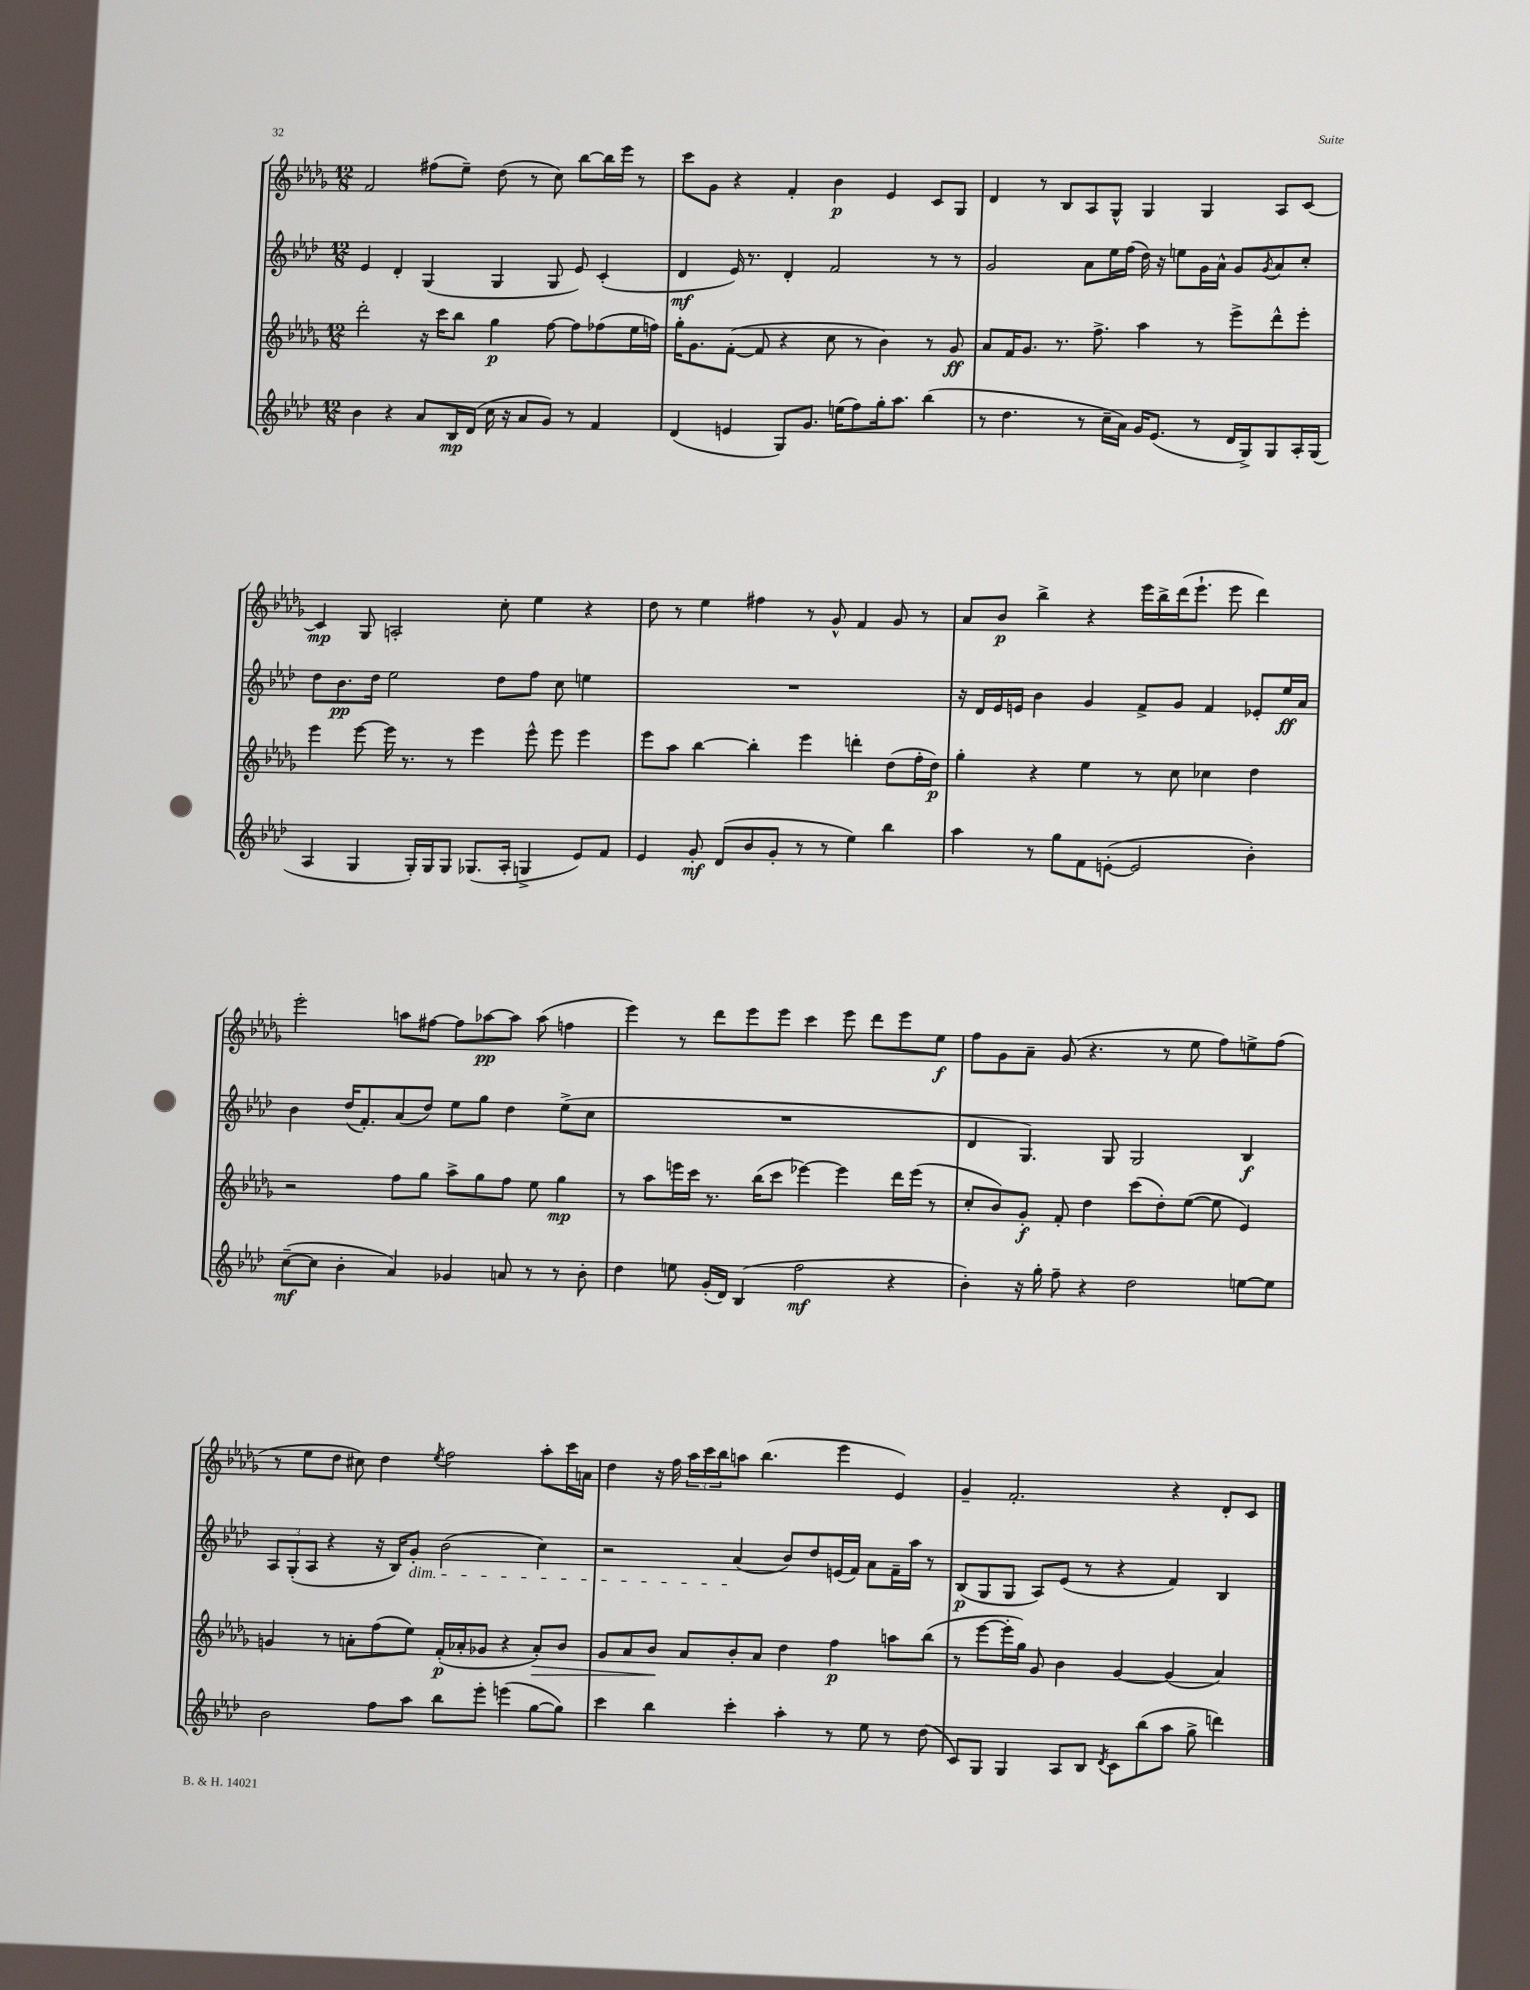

**kern	**dynam	**kern	**dynam	**kern	**dynam	**kern	**dynam
*part4	*part4	*part3	*part3	*part2	*part2	*part1	*part1
*staff4	*staff4	*staff3	*staff3	*staff2	*staff2	*staff1	*staff1
*clefG2	*	*clefG2	*	*clefG2	*	*clefG2	*
*k[b-e-a-d-]	*	*k[b-e-a-d-g-]	*	*k[b-e-a-d-]	*	*k[b-e-a-d-g-]	*
*M12/8	*	*M12/8	*	*M12/8	*	*M12/8	*
=4	=4	=4	=4	=4	=4	=4	=4
4b-\	.	2ddd-'\	.	4e-/	.	2f/	.
4r	.	.	.	4d-'/	.	.	.
8a-/L	.	16r	.	(4G/	.	(8ff#X\L	.
.	.	16ccc\KL	.	.	.	.	.
16B-/L	mp	8bb-\J	.	.	.	8ee-~\J)	.
(16d-/JJ	.	.	.	.	.	.	.
16cc\	.	4gg-\	p	4G/	.	(8dd-\	.
16r	.	.	.	.	.	.	.
8a-/L	.	.	.	.	.	8r	.
8g/J)	.	[8ff\	.	8G/	.	8cc\)	.
8r	.	8ff\L]	.	8e-/)	.	[8bb-\L	.
4f/	.	(8ff-X\	.	(4c'/	.	16bb-\L]	.
.	.	.	.	.	.	16eee-\JJ	.
.	.	16ee-\L	.	.	.	8r	.
.	.	16ffn\JJ)	.	.	.	.	.
=5	=5	=5	=5	=5	=5	=5	=5
(4d-/	.	16gg-'\KL	.	4d-/	mf	8ccc\L	.
.	.	8.g-\	.	.	.	.	.
.	.	.	.	.	.	8g-\J	.
4en/	.	([8f'\J	.	16e-/)	.	4r	.
.	.	.	.	8.r	.	.	.
.	.	8f/]	.	.	.	.	.
8G/L)	.	4r	.	4d-'/	.	4f'/	.
8.g/J	.	.	.	.	.	.	.
.	.	8cc\	.	2f/	.	4b-\	p
(16een\KL	.	.	.	.	.	.	.
8ff\)	.	8r	.	.	.	.	.
16gg'\k	.	4b-\)	.	.	.	4e-/	.
8.aa-\J	.	.	.	.	.	.	.
(4bb-\	.	8r	.	8r	.	8c/L	.
.	.	8g-/	ff	8r	.	8G-/J	.
=6	=6	=6	=6	=6	=6	=6	=6
8r	.	8a-/L	.	2g/	.	4d-/	.
4.dd-\	.	16f/K	.	.	.	.	.
.	.	8.g-/J	.	.	.	.	.
.	.	.	.	.	.	8r	.
.	.	8.r	.	.	.	8B-/L	.
8r	.	.	.	8a-\L	.	8A-/	.
.	.	8.ff^\	.	.	.	.	.
16cc~\LL	.	.	.	16ee-\L	.	8G-^^/J	.
16a-\JJ)	.	.	.	(16ff\JJ	.	.	.
16g/KL	.	4aa-\	.	16dd-\)	.	4G-/	.
(8.e-/J	.	.	.	16r	.	.	.
.	.	.	.	8een\L	.	.	.
8r	.	8r	.	16g\L	.	4G-/	.
.	.	.	.	16a-^^\JJ	.	.	.
16d-/LL	.	8eee-^\L	.	8g/L	.	.	.
16G^/J)	.	.	.	.	.	.	.
.	.	.	.	8qg/	.	.	.
8G/	.	8ddd-^^\	.	8a-/	.	8A-/L	.
16A-'/L	.	8eee-'\J	.	8cc'/J	.	[8c/J	.
(16G/JJ	.	.	.	.	.	.	.
!!LO:LB:g=z
=7	=7	=7	=7	=7	=7	=7	=7
4A-/	.	4eee-\	.	8dd-\L	.	4c/]	mp
.	.	.	.	8.b-\	pp	.	.
4G/	.	[8eee-\	.	.	.	8G-/	.
.	.	.	.	16dd-\Jk	.	.	.
.	.	16eee-\]	.	2ee-\	.	2An'/	.
.	.	8.r	.	.	.	.	.
16G'/LL)	.	.	.	.	.	.	.
16G/J	.	.	.	.	.	.	.
8G/J	.	8r	.	.	.	.	.
(8.G-X/L	.	4eee-\	.	.	.	.	.
.	.	.	.	8dd-\L	.	8cc'\	.
16A-'/Jk	.	.	.	.	.	.	.
4Gn^/	.	8eee-^^\	.	8ff\J	.	4ee-\	.
.	.	8eee-\	.	8cc\	.	.	.
8e-/L)	.	4eee-\	.	4een\	.	4r	.
8f/J	.	.	.	.	.	.	.
=8	=8	=8	=8	=8	=8	=8	=8
4e-/	.	8eee-\L	.	1.r	.	8dd-\	.
.	.	8aa-\J	.	.	.	8r	.
8g'/	mf	[4bb-\	.	.	.	4ee-\	.
(8d-/L	.	.	.	.	.	.	.
8b-/	.	4bb-'\]	.	.	.	4ff#X\	.
8g'/J	.	.	.	.	.	.	.
8r	.	4eee-\	.	.	.	8r	.
8r	.	.	.	.	.	8g-^^/	.
4ee-\)	.	4dddn'\	.	.	.	4f/	.
4bb-\	.	(8dd-\L	.	.	.	8g-/	.
.	.	16ff'\L	.	.	.	8r	.
.	.	16dd-\JJ)	p	.	.	.	.
=9	=9	=9	=9	=9	=9	=9	=9
4aa-\	.	4gg-'\	.	16r	.	8a-/L	.
.	.	.	.	16d-/LL	.	.	.
.	.	.	.	16e-/	.	8b-/J	p
.	.	.	.	16en/JJ	.	.	.
8r	.	4r	.	4b-\	.	4bb-^\	.
8gg\L	.	.	.	.	.	.	.
8f\	.	4ee-\	.	4g/	.	4r	.
([8en'\J	.	.	.	.	.	.	.
2e/]	.	8r	.	8f^/L	.	16eee-\LL	.
.	.	.	.	.	.	16bb-^\	.
.	.	8cc\	.	8g/J	.	(16ddd-\J	.
.	.	.	.	.	.	8.eee-`\J	.
.	.	4cc-X\	.	4f/	.	.	.
.	.	.	.	.	.	8eee-\	.
4b-'\)	.	4dd-\	.	8e-X'/L	.	4ddd-\)	.
.	.	.	.	16ee-/L	ff	.	.
.	.	.	.	16a-/JJ	.	.	.
!!LO:LB:g=z
=10	=10	=10	=10	=10	=10	=10	=10
([8cc~\L	mf	2r	.	4b-\	.	2eee-'\	.
8cc\J]	.	.	.	.	.	.	.
4b-'\	.	.	.	(16dd-/KL	.	.	.
.	.	.	.	8.f'/)	.	.	.
4a-/)	.	8ff\L	.	(8a-/	.	8aan\L	.
.	.	8gg-\J	.	8dd-/J)	.	[8ff#X\J	.
4g-X/	.	8aa-^\L	.	8ee-\L	.	8ff#\L]	.
.	.	8gg-\	.	8gg\J	.	[8aa-X\	pp
8an/	.	8ff\J	.	4dd-\	.	8aa-\J]	.
8r	.	8ee-\	.	.	.	(8aa-\	.
8r	.	4gg-\	mp	(8ee-^\L	.	4ffn\	.
8b-'\	.	.	.	8cc\J	.	.	.
=11	=11	=11	=11	=11	=11	=11	=11
4dd-\	.	8r	.	1.r	.	4eee-\)	.
.	.	8aa-\L	.	.	.	.	.
8een\	.	16eeen\L	.	.	.	8r	.
.	.	16ccc\JJ	.	.	.	.	.
(16g'/LL	.	8.r	.	.	.	8ddd-\L	.
16d-/JJ)	.	.	.	.	.	.	.
(4B-/	.	.	.	.	.	8eee-\	.
.	.	(16bb-\KL	.	.	.	.	.
.	.	8ccc\J	.	.	.	8eee-\J	.
2ff\	mf	[4eee-X\)	.	.	.	4ccc\	.
.	.	4eee-\]	.	.	.	8eee-\	.
.	.	.	.	.	.	8ddd-\L	.
4r	.	16ddd-\LL	.	.	.	8eee-\	.
.	.	(16eee-\JJ	.	.	.	.	.
.	.	8r	.	.	.	8ee-\J	f
=12	=12	=12	=12	=12	=12	=12	=12
4b-'\)	.	8cc'/L	.	4d-/	.	8ff\L	.
.	.	8b-/)	.	.	.	8g-\	.
16r	.	8g-'/J	f	4.G/)	.	8a-~\J	.
16gg'\	.	.	.	.	.	.	.
8ff~\	.	8f'/	.	.	.	(8g-/	.
4r	.	4dd-\	.	.	.	4.r	.
.	.	.	.	8G/	.	.	.
2dd-\	.	(8ccc\L	.	2G/	.	.	.
.	.	8dd-'\)	.	.	.	8r	.
.	.	([8ee-\J	.	.	.	8ee-\	.
.	.	8ee-\]	.	.	.	8ff\L)	.
[8een\L	.	4e-/)	.	4B-/	f	8een^\	.
8ee\J]	.	.	.	.	.	(8ff\J	.
!!LO:LB:g=z
=13	=13	=13	=13	=13	=13	=13	=13
2b-\	.	4gn/	.	12A-/L	.	8r	.
.	.	.	.	(12G'/	.	.	.
.	.	.	.	.	.	8ee-\L	.
.	.	.	.	12A-/J	.	.	.
.	.	8r	.	4r	.	8dd-\J	.
.	.	8an'\L	.	.	.	8cc#X\)	.
8ff\L	.	(8ff\	.	16r	.	4dd-\	.
.	.	.	.	16B-/KL)	.	.	.
!	!	!	!	!LO:TX:b:i:t=dim.	!	!	!
8aa-\J	.	8ee-\J)	.	8g'/J	.	.	.
.	.	.	.	.	.	8qee-/	.
8bb-\L	.	(16f'/LL	p	(2b-\	.	2ff\	.
.	.	16a-X'/J	.	.	.	.	.
8eee-'\J	.	8g-X/J	.	.	.	.	.
(4eeen\	.	4r	.	.	.	.	.
!	!	!	!LO:HP:b	!	!	!	!
[8gg\L	.	8a-'/L)	>	4cc\)	.	8aa-'\L	.
8gg\J])	.	8b-/J	.	.	.	16ccc\L	.
.	.	.	.	.	.	16an\JJ	.
=14	=14	=14	=14	=14	=14	=14	=14
4ccc\	.	8g-/L	.	2r	.	4dd-\	.
.	.	8a-/	.	.	.	.	.
4bb-\	.	8b-/J	.	.	.	16r	.
.	.	.	.	.	.	16ff\	.
.	.	8a-/L	]	.	.	24aa-\LL	.
.	.	.	.	.	.	24ccc\	.
.	.	.	.	.	.	24bb-\J	.
4ccc'\	.	8b-'/	.	(4a-/	.	8aan\J	.
.	.	8a-/J	.	.	.	(4.bb-\	.
4aa-'\	.	4dd-\	.	8b-/L)	.	.	.
.	.	.	.	8dd-/	.	.	.
8r	.	4ff\	p	(16en/L	.	4eee-\	.
.	.	.	.	16f/JJ)	.	.	.
8ee-\	.	.	.	8a-\L	.	.	.
8r	.	8aan\L	.	16f~\L	.	4e-/)	.
.	.	.	.	16aa-\JJ	.	.	.
(8dd-\	.	(8bb-\J	.	8r	.	.	.
=15	=15	=15	=15	=15	=15	=15	=15
8c/L)	.	8r	.	(8B-/L	p	4g-~/	.
8G/J	.	[8eee-\L	.	8G/	.	.	.
4G/	.	16eee-'\L]	.	8G/J	.	2.f'/	.
.	.	16gg-\JJ)	.	.	.	.	.
.	.	8g-/	.	8A-/L)	.	.	.
8A-/L	.	4b-\	.	(8e-/J	.	.	.
8B-/J	.	.	.	8r	.	.	.
8qd-/	.	.	.	.	.	.	.
8c\L	.	[4g-/	.	4r	.	.	.
(8bb-\	.	.	.	.	.	.	.
8aa-\J	.	(4g-/]	.	4f/)	.	4r	.
8gg^\	.	.	.	.	.	.	.
4dddn\)	.	4a-/)	.	4B-/	.	8d-'/L	.
.	.	.	.	.	.	8c/J	.
==	==	==	==	==	==	==	==
*-	*-	*-	*-	*-	*-	*-	*-
